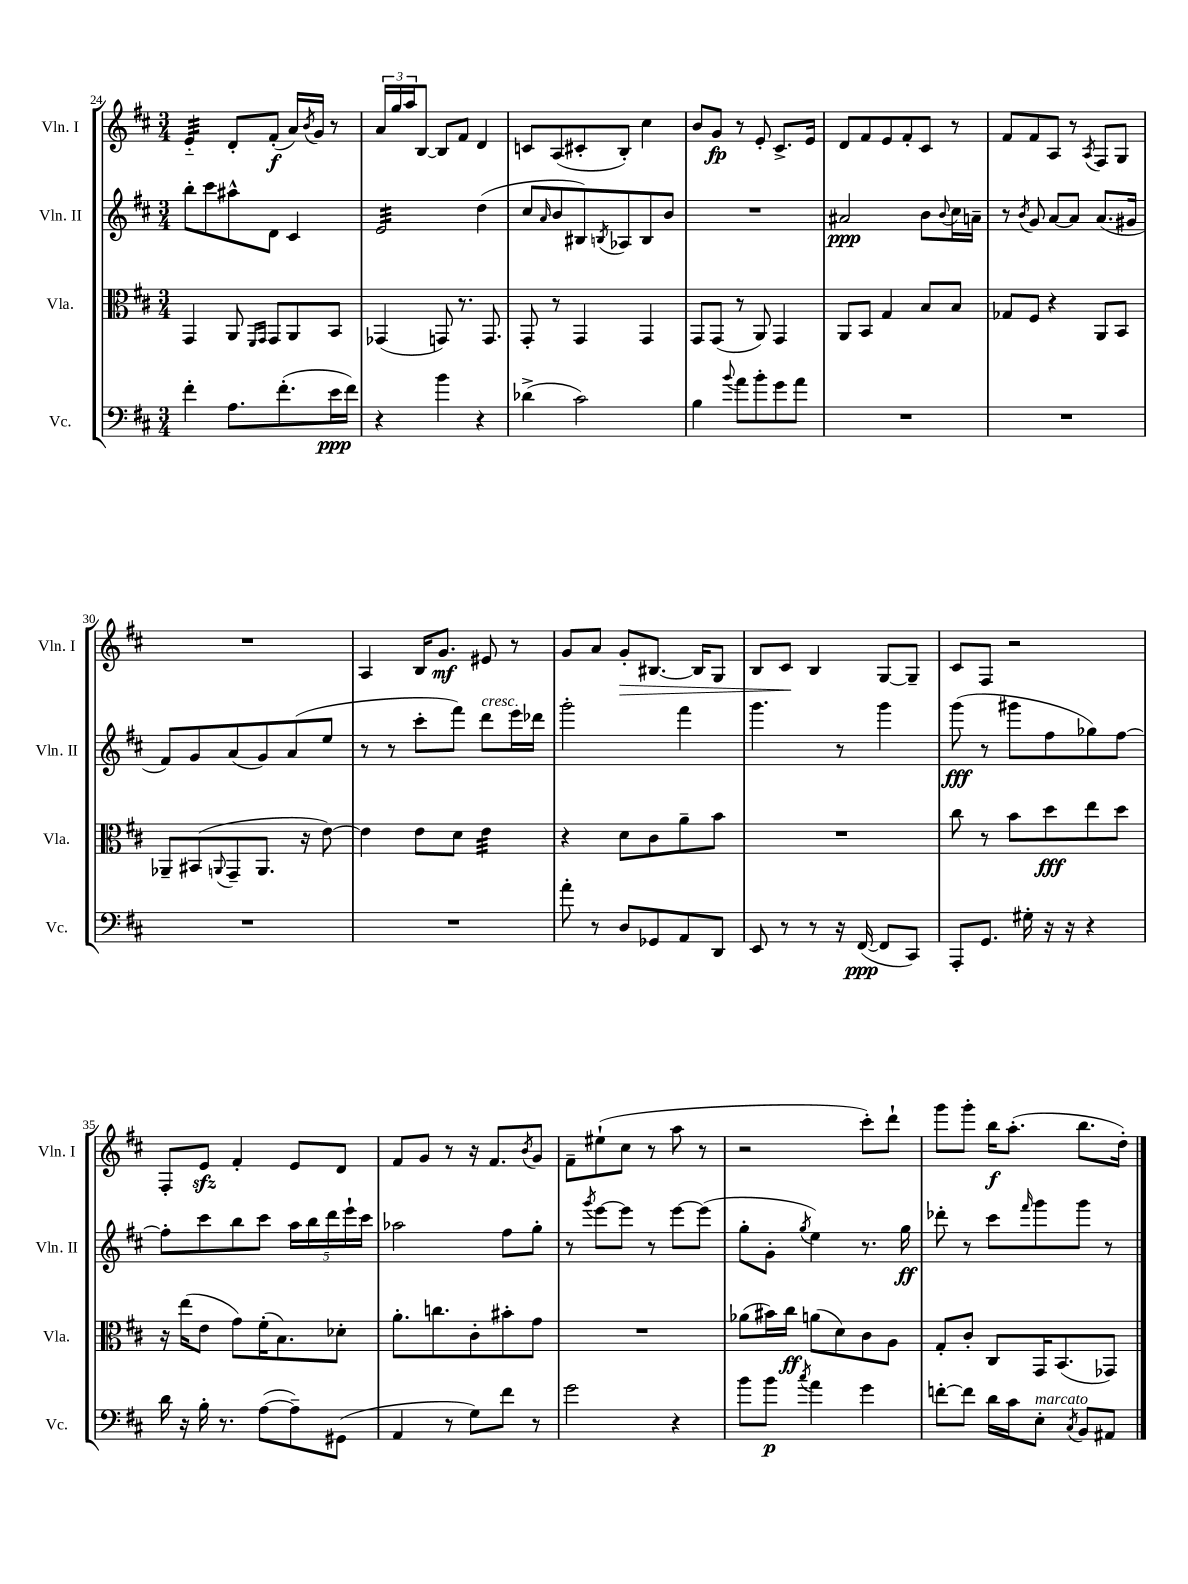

**kern	**dynam	**kern	**dynam	**kern	**dynam	**kern	**dynam
*part4	*part4	*part3	*part3	*part2	*part2	*part1	*part1
*staff4	*staff4	*staff3	*staff3	*staff2	*staff2	*staff1	*staff1
*I"Vc.	*	*I"Vla.	*	*I"Vln. II	*	*I"Vln. I	*
*I'Vc.	*	*I'Vla.	*	*I'Vln. II	*	*I'Vln. I	*
*clefF4	*	*clefC3	*	*clefG2	*	*clefG2	*
*k[f#c#]	*	*k[f#c#]	*	*k[f#c#]	*	*k[f#c#]	*
*M3/4	*	*M3/4	*	*M3/4	*	*M3/4	*
=24	=24	=24	=24	=24	=24	=24	=24
*	*	*	*	*	*	*tremolo	*
4f#'\	.	4GG/	.	8bb'\L	.	32e/LLL	.
.	.	.	.	.	.	32e/	.
.	.	.	.	.	.	32e/	.
.	.	.	.	.	.	32e/	.
.	.	.	.	8ccc#\	.	32e/	.
.	.	.	.	.	.	32e/	.
.	.	.	.	.	.	32e/	.
.	.	.	.	.	.	32e/JJJ	.
*	*	*	*	*	*	*Xtremolo	*
8.A\L	.	8AA/	.	8aa#X^^\	.	8d'/L	.
.	.	16qqFF#/LL	.	.	.	.	.
.	.	16qqGG/JJ	.	.	.	.	.
.	.	8GG/L	.	8d\J	.	(8f#'/J	f
(8.f#'\	.	.	.	.	.	.	.
.	.	8AA/	.	4c#/	.	16a/LL)	.
.	.	.	.	.	.	8qb/	.
.	.	.	.	.	.	16g/JJ	.
16e\L	ppp	8BB/J	.	.	.	8r	.
16f#\JJ)	.	.	.	.	.	.	.
=25	=25	=25	=25	=25	=25	=25	=25
*	*	*	*	*tremolo	*	*	*
4r	.	(4GG-X/	.	32e/LLL	.	24a/LL	.
.	.	.	.	32e/	.	.	.
.	.	.	.	.	.	24gg/	.
.	.	.	.	32e/	.	.	.
.	.	.	.	.	.	24aa/J	.
.	.	.	.	32e/	.	.	.
.	.	.	.	32e/	.	[8B/J	.
.	.	.	.	32e/	.	.	.
.	.	.	.	32e/	.	.	.
.	.	.	.	32e/	.	.	.
4b\	.	8GGn/)	.	32e/	.	8B/L]	.
.	.	.	.	32e/	.	.	.
.	.	.	.	32e/	.	.	.
.	.	.	.	32e/	.	.	.
.	.	8.r	.	32e/	.	8f#/J	.
.	.	.	.	32e/	.	.	.
.	.	.	.	32e/	.	.	.
.	.	.	.	32e/JJJ	.	.	.
*	*	*	*	*Xtremolo	*	*	*
4r	.	.	.	(4dd\	.	4d/	.
.	.	8.GG/	.	.	.	.	.
=26	=26	=26	=26	=26	=26	=26	=26
(4d-X^\	.	8GG'/	.	8cc#/L	.	8cn/L	.
.	.	.	.	16qqa/	.	.	.
.	.	8r	.	8b/	.	(8A/	.
2c#\)	.	4GG/	.	8B#X/)	.	8c#X'/	.
.	.	.	.	8qBn/	.	.	.
.	.	.	.	8A-X/	.	8B'/J)	.
.	.	4GG/	.	8B/	.	4cc#\	.
.	.	.	.	8b/J	.	.	.
=27	=27	=27	=27	=27	=27	=27	=27
4B\	.	8GG/L	.	2.r	.	8b/L	.
.	.	(8GG/J	.	.	.	8g/J	fp
8qqb/	.	.	.	.	.	.	.
8a\L	.	8r	.	.	.	8r	.
8b'\	.	8AA/)	.	.	.	8e'/	.
8g\	.	4GG/	.	.	.	8.c#^/L	.
8a\J	.	.	.	.	.	.	.
.	.	.	.	.	.	16e/Jk	.
=28	=28	=28	=28	=28	=28	=28	=28
2.r	.	8AA/L	.	2a#X/	ppp	8d/L	.
.	.	8BB/J	.	.	.	8f#/	.
.	.	4G/	.	.	.	8e/	.
.	.	.	.	.	.	8f#'/	.
.	.	8B/L	.	8b\L	.	8c#/J	.
.	.	.	.	8qqb/	.	.	.
.	.	8B/J	.	16cc#\L	.	8r	.
.	.	.	.	16an~\JJ	.	.	.
=29	=29	=29	=29	=29	=29	=29	=29
2.r	.	8G-X/L	.	8r	.	8f#/L	.
.	.	.	.	8qb/	.	.	.
.	.	8F#/J	.	8g/	.	8f#/	.
.	.	4r	.	[8a/L	.	8A/J	.
.	.	.	.	8a/J]	.	8r	.
.	.	.	.	.	.	8qA/	.
.	.	8AA/L	.	(8.a/L	.	8F#/L	.
.	.	8BB/J	.	.	.	8G/J	.
.	.	.	.	16g#X/Jk	.	.	.
!!LO:LB:g=z
=30	=30	=30	=30	=30	=30	=30	=30
2.r	.	8AA-X~/L	.	8f#/L)	.	2.r	.
.	.	(8BB#X/	.	8g/	.	.	.
.	.	8qqAAn/	.	.	.	.	.
.	.	8GG~/	.	(8a/	.	.	.
.	.	8.AA/J	.	8g/)	.	.	.
.	.	.	.	(8a/	.	.	.
.	.	16r	.	.	.	.	.
.	.	[8e\)	.	8ee/J	.	.	.
=31	=31	=31	=31	=31	=31	=31	=31
2.r	.	4e\]	.	8r	.	4A/	.
.	.	.	.	8r	.	.	.
.	.	8e\L	.	8ccc#'\L	.	16B/KL	.
.	.	.	.	.	.	8.g/J	mf
.	.	8d\J	.	8fff#\J)	.	.	.
!	!	!	!	!LO:TX:a:i:t=cresc.	!	!	!
*	*	*tremolo	*	*	*	*	*
.	.	32e\LLL	.	8ddd\L	.	8e#X/	.
.	.	32e\	.	.	.	.	.
.	.	32e\	.	.	.	.	.
.	.	32e\	.	.	.	.	.
.	.	32e\	.	16eee\L	.	8r	.
.	.	32e\	.	.	.	.	.
.	.	32e\	.	16ddd-X\JJ	.	.	.
.	.	32e\JJJ	.	.	.	.	.
*	*	*Xtremolo	*	*	*	*	*
=32	=32	=32	=32	=32	=32	=32	=32
8a'\	.	4r	.	2ggg'\	.	8g/L	.
8r	.	.	.	.	.	8a/J	.
!	!	!	!	!	!	!	!LO:HP:b
8D/L	.	8d\L	.	.	.	8g'/L	>
8GG-X/	.	8c#\	.	.	.	[8.B#X/J	.
8AA/	.	8a~\	.	4fff#\	.	.	.
.	.	.	.	.	.	16B#/KL]	.
8DD/J	.	8b\J	.	.	.	8G/J	.
=33	=33	=33	=33	=33	=33	=33	=33
8EE/	.	2.r	.	4.ggg\	.	8B/L	.
8r	.	.	.	.	.	8c#/J	.
8r	.	.	.	.	.	4B/	]
16r	.	.	.	8r	.	.	.
([16FF#/	ppp	.	.	.	.	.	.
8FF#/L]	.	.	.	4ggg\	.	[8G/L	.
8CC#/J)	.	.	.	.	.	8G~/J]	.
=34	=34	=34	=34	=34	=34	=34	=34
8AAA'/L	.	8cc#\	.	(8ggg\	fff	8c#/L	.
8.GG/J	.	8r	.	8r	.	8F#/J	.
.	.	8b\L	.	8ggg#X\L	.	2r	.
16G#X'\	.	.	.	.	.	.	.
16r	.	8dd\	fff	8ff#\	.	.	.
16r	.	.	.	.	.	.	.
4r	.	8ee\	.	8gg-X\)	.	.	.
.	.	8dd\J	.	[8ff#\J	.	.	.
!!LO:LB:g=z
=35	=35	=35	=35	=35	=35	=35	=35
16d\	.	16r	.	8ff#'\L]	.	8F#'/L	.
16r	.	(16ee\KL	.	.	.	.	.
16B'\	.	8e\J	.	8ccc#\	.	8ezz/J	.
8.r	.	.	.	.	.	.	.
.	.	8g\L)	.	8bb\	.	4f#'/	.
([8A\L	.	(16f#'\K	.	8ccc#\J	.	.	.
.	.	8.B\)	.	.	.	.	.
8A~\])	.	.	.	20aa\LL	.	8e/L	.
.	.	.	.	20bb\	.	.	.
.	.	.	.	20ddd\	.	.	.
(8GG#X\J	.	8d-X'\J	.	.	.	8d/J	.
.	.	.	.	20eee`\	.	.	.
.	.	.	.	20ccc#\JJ	.	.	.
=36	=36	=36	=36	=36	=36	=36	=36
4AA/	.	8.a'\L	.	2aa-X\	.	8f#/L	.
.	.	.	.	.	.	8g/J	.
.	.	8.ccn\	.	.	.	.	.
8r	.	.	.	.	.	8r	.
8G\L)	.	8c#'\	.	.	.	16r	.
.	.	.	.	.	.	8.f#/L	.
8f#\J	.	8b#X'\	.	8ff#\L	.	.	.
.	.	.	.	.	.	8qb/	.
8r	.	8g\J	.	8gg'\J	.	8g/J	.
=37	=37	=37	=37	=37	=37	=37	=37
2g\	.	2.r	.	8r	.	8f#~\L	.
.	.	.	.	8qggg/	.	.	.
.	.	.	.	[8eee\L	.	(8ee#X`\	.
.	.	.	.	8eee\J]	.	8cc#\J	.
.	.	.	.	8r	.	8r	.
4r	.	.	.	[8eee\L	.	8aa\	.
.	.	.	.	(8eee\J]	.	8r	.
=38	=38	=38	=38	=38	=38	=38	=38
8b\L	.	(8a-X\L	.	8gg'\L	.	2r	.
8b\J	p	16b#X\L)	.	8g'\J	.	.	.
.	.	16cc#\JJ	ff	.	.	.	.
8qcc#/	.	.	.	8qgg/	.	.	.
4a\	.	(8an\L	.	4ee\)	.	.	.
.	.	8d\)	.	.	.	.	.
4g\	.	8c#\	.	8.r	.	8ccc#'\L)	.
.	.	8A\J	.	.	.	8ddd`\J	.
.	.	.	.	16gg\	ff	.	.
=39	=39	=39	=39	=39	=39	=39	=39
[8fn'\L	.	8G'/L	.	8ddd-X'\	.	8ggg\L	.
8f\J]	.	8c#'/J	.	8r	.	8ggg'\J	.
16d\LL	.	8C#/L	.	8ccc#\L	.	16bb\KL	f
16c#\J	.	.	.	.	.	(8.aa'\J	.
.	.	.	.	16qqfff#/	.	.	.
!LO:TX:a:i:t=marcato	!	!	!	!	!	!	!
8E'\J	.	16GG/K	.	8ggg\	.	.	.
.	.	(8.BB/	.	.	.	.	.
8qC#/	.	.	.	.	.	.	.
8BB/L	.	.	.	8ggg\J	.	8.bb\L	.
8AA#X/J	.	8GG-X/J)	.	8r	.	.	.
.	.	.	.	.	.	16dd'\Jk)	.
==	==	==	==	==	==	==	==
*-	*-	*-	*-	*-	*-	*-	*-
